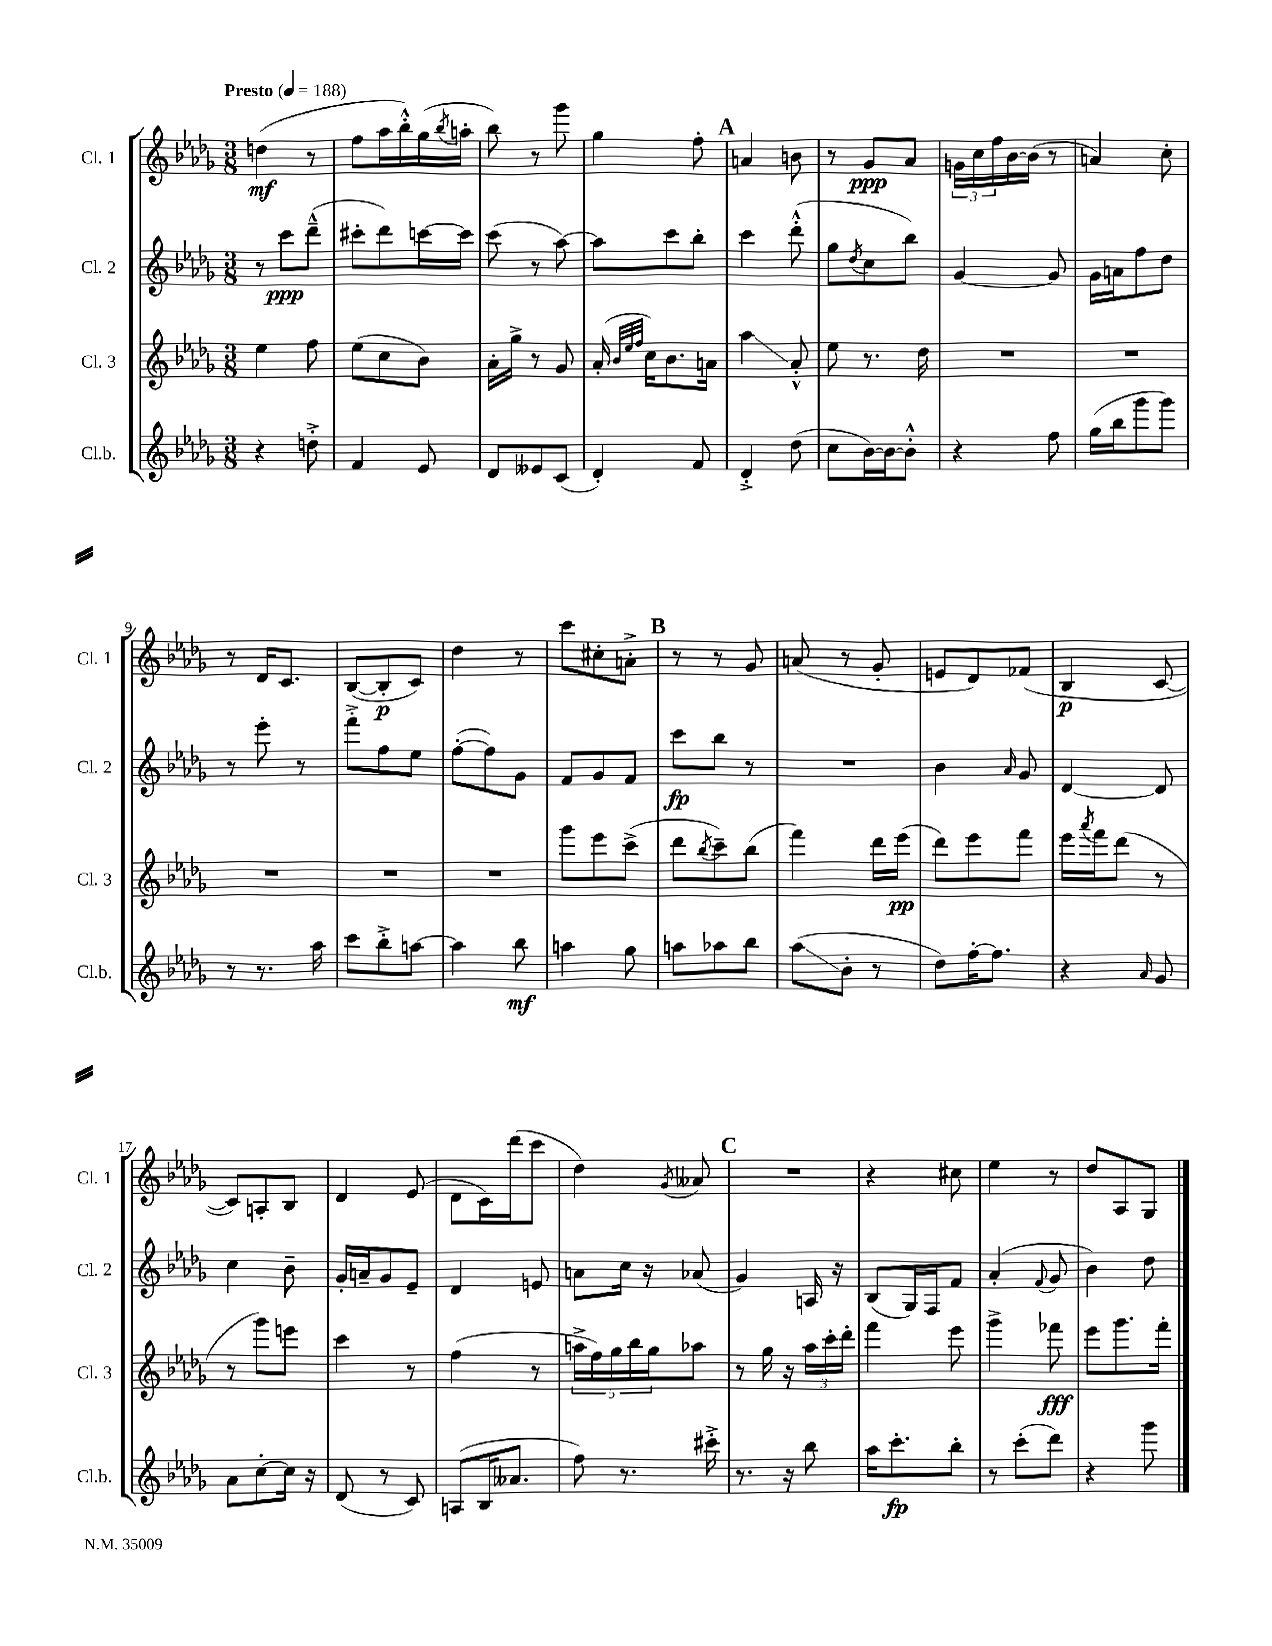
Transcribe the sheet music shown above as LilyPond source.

<<
\new StaffGroup <<
\new Staff = "s0" \with { instrumentName = "Cl. 1" shortInstrumentName = "Cl. 1" } {
    \clef treble \key des \major \numericTimeSignature \time 3/8 \tempo "Presto" 4 = 188
    d''4\mf( r8 |
    f''8 aes''16 bes''16-.-^) ges''16( \acciaccatura { bes''8 } a''16-. |
    bes''8) r8 ges'''8 |
    ges''4 f''8-. |
    \mark \markup { \bold "A" } a'4 b'8 |
    r8 ges'8\ppp aes'8 |
    \tuplet 3/2 { g'16 c''16 f''16 } bes'16~ bes'16( r8 |
    a'4) c''8-. |
    r8 des'16 c'8. |
    bes8~( bes8-.\p c'8) |
    des''4 r8 |
    c'''8 cis''8-. a'8-.-> |
    \mark \markup { \bold "B" } r8 r8 ges'8 |
    a'8( r8 ges'8-. |
    e'8 des'8) fes'8( |
    bes4\p c'8~ |
    c'8) a8-. bes8 |
    des'4 ees'8( |
    des'8 c'16) des'''16( c'''8 |
    des''4) \acciaccatura { ges'8 } aeses'8 |
    \mark \markup { \bold "C" } R4. |
    r4 cis''8 |
    ees''4 r8 |
    des''8 aes8 ges8 \bar "|." |
}
\new Staff = "s1" \with { instrumentName = "Cl. 2" shortInstrumentName = "Cl. 2" } {
    \clef treble \key des \major \numericTimeSignature \time 3/8
    r8 c'''8\ppp des'''8---^( |
    cis'''8-. des'''8) c'''16~ c'''16 |
    c'''8( r8 aes''8~) |
    aes''8 c'''8 bes''8-. |
    \mark \markup { \bold "A" } c'''4 des'''8-.-^( |
    ges''8 \acciaccatura { des''8 } c''8 bes''8) |
    ges'4~ ges'8 |
    ges'16 a'16 f''8 des''8 |
    r8 ees'''8-. r8 |
    f'''8-.-> f''8 ees''8 |
    f''8~-.( f''8) ges'8 |
    f'8 ges'8 f'8 |
    \mark \markup { \bold "B" } c'''8\fp bes''8 r8 |
    R4. |
    bes'4 \grace { aes'16 } ges'8 |
    des'4~ des'8 |
    c''4 bes'8-- |
    ges'16-. a'16-- ges'8 ees'8-- |
    des'4 e'8 |
    a'8 c''16 r16 aes'8( |
    \mark \markup { \bold "C" } ges'4) a16 r16 |
    bes8( ges16) f16 f'8 |
    aes'4-.( \appoggiatura { f'8 } ges'8 |
    bes'4) des''8 \bar "|." |
}
\new Staff = "s2" \with { instrumentName = "Cl. 3" shortInstrumentName = "Cl. 3" } {
    \clef treble \key des \major \numericTimeSignature \time 3/8
    ees''4 f''8 |
    ees''8( c''8 bes'8) |
    aes'16-. ges''16-> r8 ges'8 |
    aes'16-.( \grace { bes'32 ees''32 f''32 } c''16) bes'8. a'16 |
    \mark \markup { \bold "A" } aes''4\glissando aes'8-.-^ |
    ees''8 r8. des''16 |
    R4. |
    R4. |
    R4. |
    R4. |
    R4. |
    ges'''8 ees'''8 c'''8->( |
    \mark \markup { \bold "B" } des'''8 \acciaccatura { bes''8 } c'''8--) bes''8( |
    f'''4) des'''16 ees'''16\pp( |
    des'''8) ees'''8 f'''8 |
    ees'''16 \acciaccatura { aes'''8 } f'''16 des'''8( r8 |
    r8 ges'''8) e'''8 |
    c'''4 r8 |
    f''4( r8 |
    \tuplet 5/4 { a''16-> f''16) ges''16 bes''16 ges''16 } aes''8 |
    \mark \markup { \bold "C" } r8 ges''16 r16 \tuplet 3/2 { aes''16 c'''16-. des'''16-. } |
    f'''4 ees'''8 |
    ges'''4-> fes'''8\fff |
    ees'''8 ges'''8. f'''16-. \bar "|." |
}
\new Staff = "s3" \with { instrumentName = "Cl.b." shortInstrumentName = "Cl.b." } {
    \clef treble \key des \major \numericTimeSignature \time 3/8
    r4 d''8-.-> |
    f'4 ees'8 |
    des'8 eeses'8 c'8( |
    des'4-.) f'8 |
    \mark \markup { \bold "A" } des'4-.-> des''8( |
    c''8 bes'16~) bes'16~ bes'8-.-^ |
    r4 f''8 |
    ges''16( bes''16 ges'''8 ges'''8) |
    r8 r8. aes''16 |
    c'''8 bes''8-.-> a''8~ |
    a''4 bes''8\mf |
    a''4 ges''8 |
    \mark \markup { \bold "B" } a''8 aes''8 bes''8 |
    aes''8\glissando( bes'8-. r8 |
    des''8) f''16~-. f''8. |
    r4 \grace { aes'16 } ges'8 |
    aes'8 c''8~-. c''16 r16 |
    des'8( r8 c'8) |
    a8( bes16 aeses'8. |
    f''8) r8. cis'''16-.-> |
    \mark \markup { \bold "C" } r8. r16 bes''8 |
    aes''16 c'''8.-.\fp bes''8-. |
    r8 c'''8-.( des'''8) |
    r4 ges'''8 \bar "|." |
}
>>
>>
